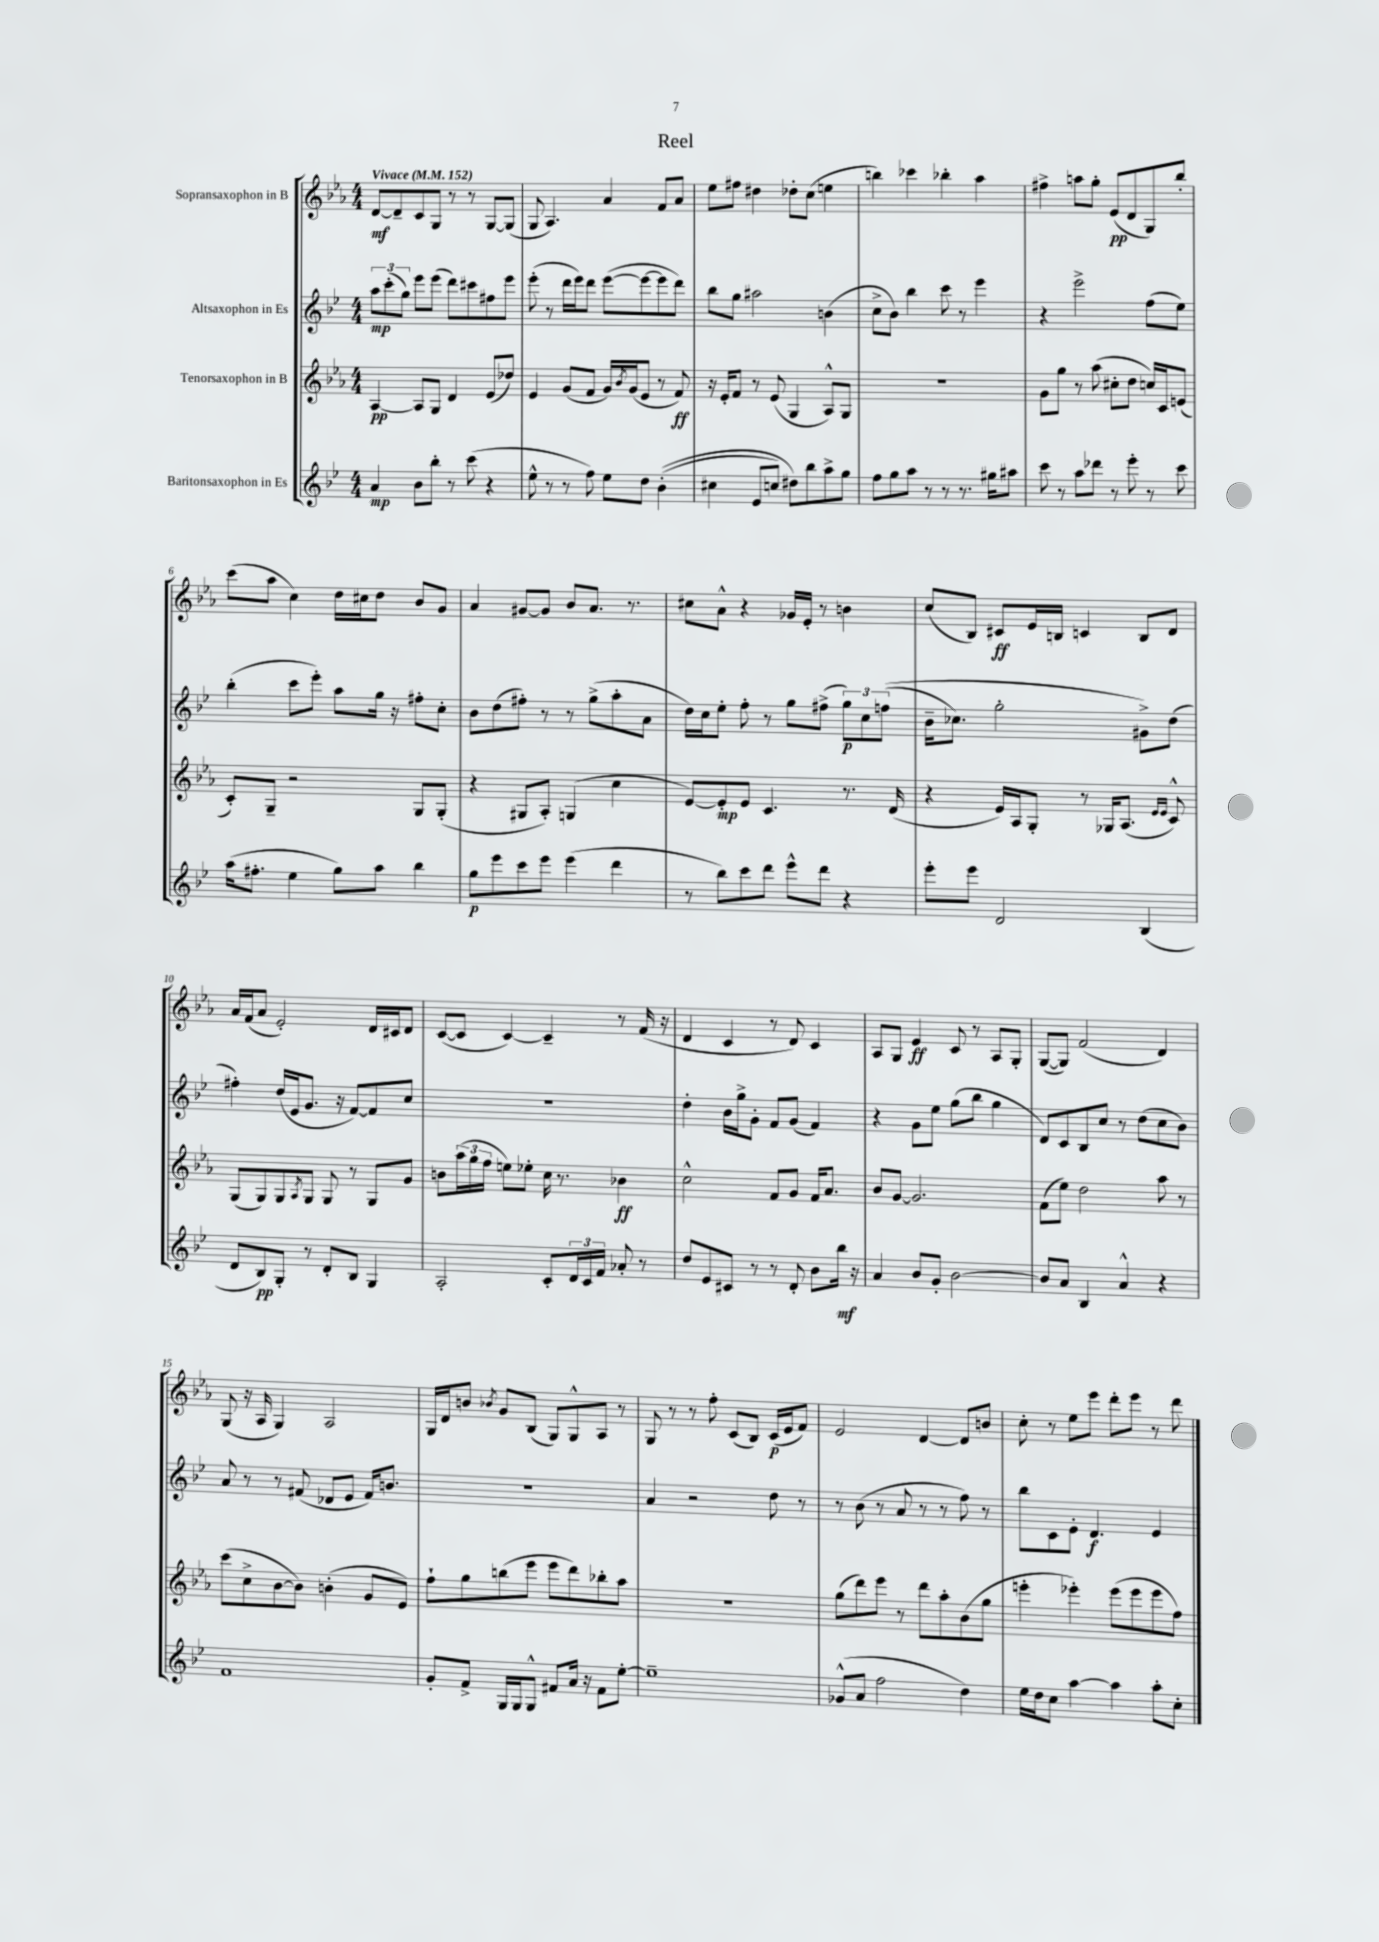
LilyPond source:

\header { title = "Reel" }
<<
\new StaffGroup <<
\new Staff = "s0" \with { instrumentName = "Sopransaxophon in B" } {
    \clef treble \key ees \major \numericTimeSignature \time 4/4 \tempo "Vivace" 4 = 152
    d'8~\mf d'8-- c'8 g8 r8 r8 g8~ g8( |
    g8 aes4.) aes'4 f'8 aes'8 |
    ees''8 fis''8 dis''4 des''8-. c''8( e''4 |
    b''4) ces'''4 bes''4-. aes''4 |
    fis''4-> a''8 g''8-. ees'8\pp( d'8 g8) bes''8-. |
    c'''8( aes''8 c''4) d''16 cis''16 d''8 bes'8 g'8 |
    aes'4 gis'8~ gis'8 bes'8 aes'8. r8. |
    cis''8 aes'8-^ r4 ges'16 ees'16-. r8 b'4 |
    c''8( bes8) cis'8\ff ees'16 b16 c'4 b8 d'8 |
    aes'16 f'16( aes'8 ees'2-.) d'16 cis'16 d'8 |
    c'8~( c'8 c'4~) c'4-- r8 f'16( r16 |
    d'4 c'4 r8 d'8) c'4 |
    aes8 g8 ees'4\ff c'8 r8 aes8 g8-. |
    g8~( g8) f'2( d'4) |
    g8( r16 aes16 g4) aes2 |
    g16 d'16 b'8 \acciaccatura { bes'8 } g'8 bes8( g8) g8-^ aes8 r8 |
    g8 r8 r8 f''8-. c'8( bes8) c'16\p( ees'16 f'8) |
    ees'2 d'4~ d'8 b'8 |
    c''8-. r8 ees''8 ees'''8 d'''8-. ees'''8 r8 d'''8 \bar "|." |
}
\new Staff = "s1" \with { instrumentName = "Altsaxophon in Es" } {
    \clef treble \key bes \major \numericTimeSignature \time 4/4
    \tuplet 3/2 { a''8\mp c'''8-.( g''8) } ees'''8 ees'''8( d'''8) cis'''8 fis''8 ees'''8 |
    ees'''8-.( r8 d'''16 ees'''16) d'''8 ees'''8~( ees'''8~ ees'''8 d'''8) |
    bes''8 g''8 ais''2 b'4( |
    c''8-> bes'8) bes''4 c'''8 r8 ees'''4 |
    r4 ees'''2-> f''8( ees''8) |
    bes''4-.( c'''8 ees'''8-.) a''8 g''16 r16 fis''8-. c''8-. |
    bes'8 d''8( fis''8-.) r8 r8 g''8->( a''8-. a'8 |
    d''16) c''16 ees''8-. f''8-. r8 g''8 fis''8->( \tuplet 3/2 { g''8\p) c''8 f''8(\( } |
    bes'16-- ces''8.) g''2-. gis'8->\) d''8( |
    fis''4-.) d''16( ees'16 g'8. r16 f'8~) f'8 c''8 |
    R1 |
    d''4-. bes'16 g''16-> g'8-. f'8 g'8( f'4) |
    r4 g'8 ees''8 g''8( bes''8 g''4 |
    d'8) c'8 bes8 c''8 r8 d''8( c''8 bes'8) |
    a'8 r8 r8 fis'8( des'8 ees'8 fis'16) b'8. |
    R1 |
    a'4 r2 d''8 r8 |
    r8 bes'8( r8 a'8 r8 r8 f''8) r8 |
    bes''8 c'8 ees'8-. d'4.\f ees'4 \bar "|." |
}
\new Staff = "s2" \with { instrumentName = "Tenorsaxophon in B" } {
    \clef treble \key ees \major \numericTimeSignature \time 4/4
    aes4~\pp aes8 g8 d'4 ees'8( des''8) |
    ees'4 g'8( f'8 g'16) \acciaccatura { bes'8 } g'16( ees'8 r8 f'8\ff) |
    r16 ees'16-. f'8 r8 ees'8( g4 aes8-^) g8 |
    r1 |
    g'8 g''8 r8 aes''8( cis''8-. d''8 c''16) c'16 e'8( |
    c'8-.) g8-- r2 g8 g8-.( |
    r4 gis8 aes8-.) g4( c''4 |
    ees'8~) ees'8-.\mp ees'8 c'4. r8. d'16( |
    r4 ees'16) aes16 g8-. r8 ges16 aes8.( \grace { ees'16 ees'16 } c'8-^) |
    g8( g8) g8 \acciaccatura { aes8 } g8 g8 r8 g8 g'8 |
    b'8 \tuplet 3/2 { aes''16( g''16 f''16 } e''8) ees''8-. c''16 r8. bes'4\ff |
    c''2-^ f'8 g'8 f'16 aes'8. |
    bes'8 g'8~ g'2. |
    f'8( ees''8) d''2 aes''8 r8 |
    c'''8( c''8-> bes'8~ bes'8) b'4-.( g'8 ees'8) |
    f''8-! g''8 b''8( ees'''8 ees'''8 d'''8) bes''8-. aes''8 |
    R1 |
    g''8( d'''8) ees'''8 r8 d'''8 aes''8-. bes'8( g''8 |
    e'''4-. ees'''4-.) ees'''8( ees'''8 ees'''8 f''8) \bar "|." |
}
\new Staff = "s3" \with { instrumentName = "Baritonsaxophon in Es" } {
    \clef treble \key bes \major \numericTimeSignature \time 4/4
    a'4\mp bes'8 bes''8-. r8 c'''8( r4 |
    ees''8-^ r8 r8 f''8) ees''8 d''8 bes'4-.(\( |
    cis''4 ees'8 c''8) dis''8\) bes''8 a''8-> g''8 |
    f''8 g''8 a''8 r8 r8 r8. gis''16 ais''8 |
    c'''8 r8 a''8 des'''8 r8 ees'''8-. r8 c'''8 |
    a''16( fis''8.-. ees''4 g''8) a''8 bes''4 |
    g''8\p ees'''8 c'''8 ees'''8 ees'''4( d'''4 |
    r8 bes''8) c'''8 d'''8 ees'''8-^ d'''8 r4 |
    ees'''8-. ees'''8 d'2 bes4( |
    d'8 bes8\pp) g8-. r8 d'8-. bes8 g4 |
    a2-. c'8-. \tuplet 3/2 { d'16 c'16 f'16 } aes'8-. r8 |
    d''8 ees'8 cis'8 r8 r8 d'8-. bes'8 bes''16\mf r16 |
    a'4 bes'8 g'8-. bes'2~ |
    bes'8 a'8 bes4 a'4-^ r4 |
    f'1 |
    g'8-. f'8-> g16 g16 g8-^ fis'8 a'16 r16 fis'8 ees''8~-. |
    ees''1-- |
    ges'8-^( a'8 f''2 d''4) |
    ees''16 d''16 c''8 a''4~ a''4 a''8-. c''8-. \bar "|." |
}
>>
>>
